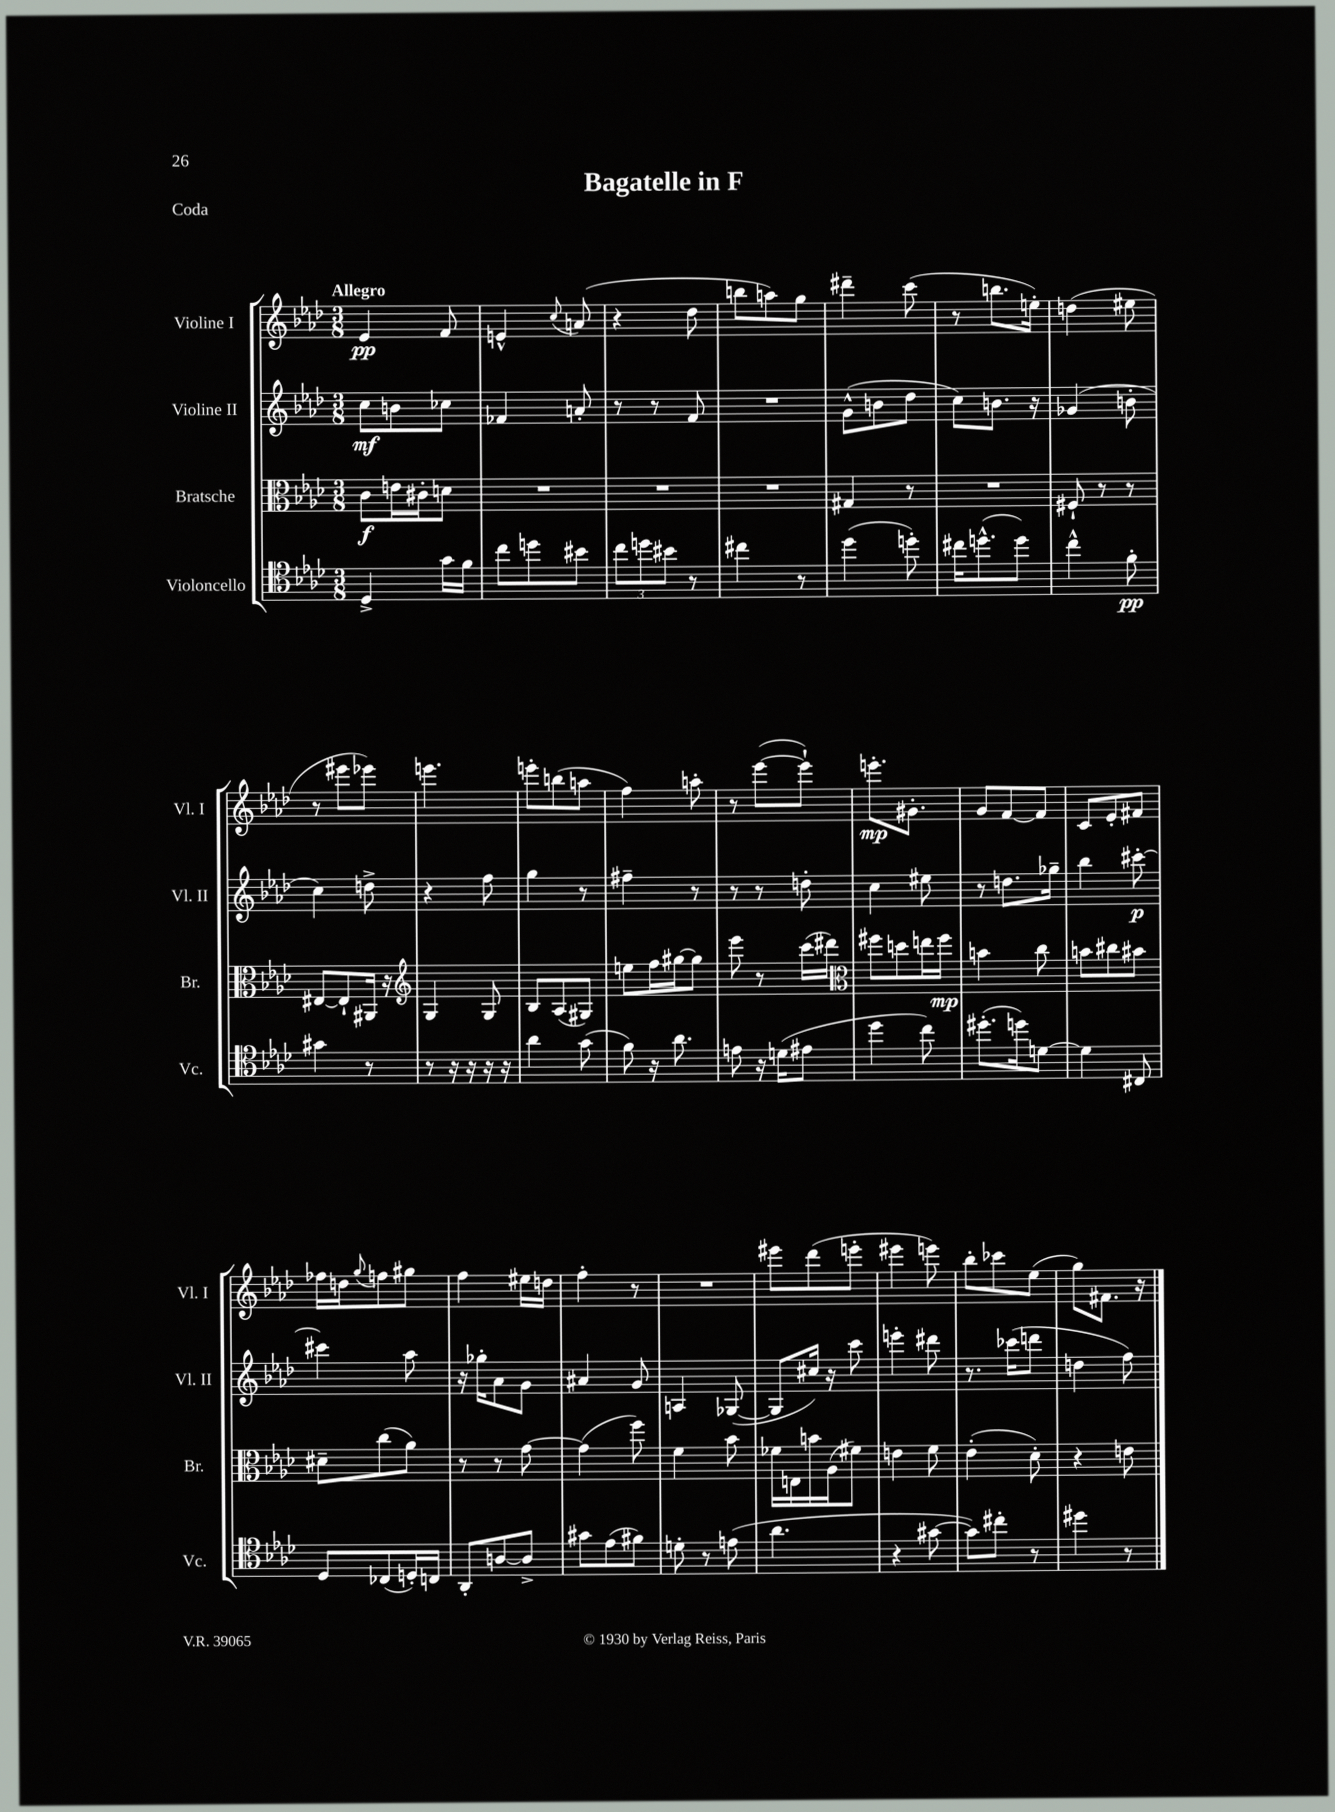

**kern	**dynam	**kern	**dynam	**kern	**dynam	**kern	**dynam
*part4	*part4	*part3	*part3	*part2	*part2	*part1	*part1
*staff4	*staff4	*staff3	*staff3	*staff2	*staff2	*staff1	*staff1
*I"Violoncello	*	*I"Bratsche	*	*I"Violine II	*	*I"Violine I	*
*I'Vc.	*	*I'Br.	*	*I'Vl. II	*	*I'Vl. I	*
*clefC4	*	*clefC3	*	*clefG2	*	*clefG2	*
*k[b-e-a-d-]	*	*k[b-e-a-d-]	*	*k[b-e-a-d-]	*	*k[b-e-a-d-]	*
*M3/8	*	*M3/8	*	*M3/8	*	*M3/8	*
=1	=1	=1	=1	=1	=1	=1	=1
!	!	!	!	!	!	!LO:TX:a:B:t=Allegro	!
4D-^/	.	8c\L	f	8cc\L	mf	4e-/	pp
.	.	16en\L	.	8bn\	.	.	.
.	.	16c#X'\J	.	.	.	.	.
16g\LL	.	8dn\J	.	8cc-X\J	.	8f/	.
16f\JJ	.	.	.	.	.	.	.
=2	=2	=2	=2	=2	=2	=2	=2
8cc\L	.	4.r	.	4f-X/	.	4en^^/	.
8ddn\	.	.	.	.	.	.	.
.	.	.	.	.	.	8qqcc/	.
8b#X\J	.	.	.	8an'/	.	(8an/	.
=3	=3	=3	=3	=3	=3	=3	=3
12cc\L	.	4.r	.	8r	.	4r	.
12ddn\	.	.	.	.	.	.	.
.	.	.	.	8r	.	.	.
12b#X\J	.	.	.	.	.	.	.
8r	.	.	.	8f/	.	8dd-\	.
=4	=4	=4	=4	=4	=4	=4	=4
4cc#X\	.	4.r	.	4.r	.	8bbn\L	.
.	.	.	.	.	.	8aan\)	.
8r	.	.	.	.	.	8gg\J	.
=5	=5	=5	=5	=5	=5	=5	=5
(4dd-\	.	4G#X/	.	(8g^^\L	.	4ddd#X~\	.
.	.	.	.	8bn\	.	.	.
8ddn'\)	.	8r	.	8dd-\J	.	(8ccc\	.
=6	=6	=6	=6	=6	=6	=6	=6
16cc#X\KL	.	4.r	.	8cc\L)	.	8r	.
(8.ddn^^\	.	.	.	.	.	.	.
.	.	.	.	8.bn\J	.	8.bbn\L	.
8dd\J)	.	.	.	.	.	.	.
.	.	.	.	16r	.	16een'\Jk)	.
=7	=7	=7	=7	=7	=7	=7	=7
4cc^^\	.	8F#X`/	.	(4g-X/	.	(4ddn\	.
.	.	8r	.	.	.	.	.
8f'\	pp	8r	.	8bn'\	.	8ee#X\	.
!!LO:LB:g=z
=8	=8	=8	=8	=8	=8	=8	=8
4g#X\	.	[8E#X/L	.	4cc\)	.	8r	.
.	.	8E#`/]	.	.	.	8eee#X\L	.
8r	.	16AA#X/Jk	.	8ddn^\	.	8eee-X\J)	.
.	.	16r	.	.	.	.	.
=9	=9	=9	=9	=9	=9	=9	=9
*	*	*clefG2	*	*	*	*	*
8r	.	4G/	.	4r	.	4.eeen\	.
16r	.	.	.	.	.	.	.
16r	.	.	.	.	.	.	.
16r	.	8G/	.	8ff\	.	.	.
16r	.	.	.	.	.	.	.
=10	=10	=10	=10	=10	=10	=10	=10
4a-\	.	8B-/L	.	4gg\	.	8eeen'\L	.
.	.	(8A-/	.	.	.	(8bbn\	.
(8g\	.	8G#X/J)	.	8r	.	8aan\J	.
=11	=11	=11	=11	=11	=11	=11	=11
8f\)	.	8een\L	.	4ff#X~\	.	4ff\)	.
16r	.	16ff\L	.	.	.	.	.
8.a-\	.	[16gg#X\J	.	.	.	.	.
.	.	8gg#\J]	.	8r	.	8aan'\	.
=12	=12	=12	=12	=12	=12	=12	=12
8en\	.	8eee-\	.	8r	.	8r	.
16r	.	8r	.	8r	.	([8eee-\L	.
(16dn\KL	.	.	.	.	.	.	.
8e#X\J	.	(16ccc\LL	.	8ddn'\	.	8eee-`\J])	.
.	.	16ddd#X\JJ)	.	.	.	.	.
=13	=13	=13	=13	=13	=13	=13	=13
*	*	*clefC3	*	*	*	*	*
4dd-\	.	8ff#X\L	.	4cc\	.	8.eeen'\L	mp
.	.	8ddn\	.	.	.	.	.
.	.	.	.	.	.	8.g#X'\J	.
8cc\)	.	16een\L	.	8ee#X\	.	.	.
.	.	16ff#\JJ	mp	.	.	.	.
=14	=14	=14	=14	=14	=14	=14	=14
(8.dd#X'\L	.	4bn\	.	8r	.	8g/L	.
.	.	.	.	8.ddn\L	.	[8f/	.
16ddn\k)	.	.	.	.	.	.	.
[8dn\J	.	8cc\	.	.	.	8f/J]	.
.	.	.	.	16gg-X~\Jk	.	.	.
=15	=15	=15	=15	=15	=15	=15	=15
4d\]	.	8bn\L	.	4bb-\	.	8c/L	.
.	.	8cc#X\	.	.	.	8e-'/	.
8C#X/	.	8b#X\J	.	[8ccc#X'\	p	8f#X/J	.
!!LO:LB:g=z
=16	=16	=16	=16	=16	=16	=16	=16
8D-/L	.	8d#X~\L	.	4ccc#X\]	.	16ff-X\LL	.
.	.	.	.	.	.	16ddn\J	.
.	.	.	.	.	.	8qqgg/	.
(8C-X/	.	(8cc\	.	.	.	8ffn\	.
16Dn'/L)	.	8a-\J)	.	8aa-\	.	8gg#X\J	.
16Cn/JJ	.	.	.	.	.	.	.
=17	=17	=17	=17	=17	=17	=17	=17
8AA-'/L	.	8r	.	16r	.	4ff\	.
.	.	.	.	16gg-X'\KL	.	.	.
[8An/	.	8r	.	8a-\	.	.	.
8A^/J]	.	[8g\	.	8g\J	.	16ee#X\LL	.
.	.	.	.	.	.	16ddn\JJ	.
=18	=18	=18	=18	=18	=18	=18	=18
8g#X\L	.	(4g\]	.	4a#X/	.	4ff'\	.
(8e-\	.	.	.	.	.	.	.
8f#X\J)	.	8ff\)	.	8g/	.	8r	.
=19	=19	=19	=19	=19	=19	=19	=19
8dn'\	.	4f\	.	4An/	.	4.r	.
8r	.	.	.	.	.	.	.
(8en\	.	8b-\	.	([8G-X/	.	.	.
=20	=20	=20	=20	=20	=20	=20	=20
4.a-\	.	16f-X\LL	.	8G-/L]	.	8eee#X\L	.
.	.	16En\	.	.	.	.	.
.	.	16bn\	.	16cc#X/Jk)	.	(8ddd-\	.
.	.	(16A-\J	.	16r	.	.	.
.	.	8f#X\J)	.	8ccc\	.	8eeen'\J	.
=21	=21	=21	=21	=21	=21	=21	=21
4r	.	4en\	.	4eeen'\	.	4eee#X\	.
[8g#X\	.	8f\	.	8ddd#X\	.	8eeen\)	.
=22	=22	=22	=22	=22	=22	=22	=22
8g#\L])	.	(4e-'\	.	8.r	.	8bb-'\L	.
8cc#X'\J	.	.	.	.	.	8ccc-X\	.
.	.	.	.	(16ccc-X\KL	.	.	.
8r	.	8d-'\)	.	8dddn\J	.	(8ee-\J	.
=23	=23	=23	=23	=23	=23	=23	=23
4dd#X\	.	4r	.	4ddn\	.	8gg\L)	.
.	.	.	.	.	.	8.f#X\J	.
8r	.	8en\	.	8ff\)	.	.	.
.	.	.	.	.	.	16r	.
==	==	==	==	==	==	==	==
*-	*-	*-	*-	*-	*-	*-	*-
